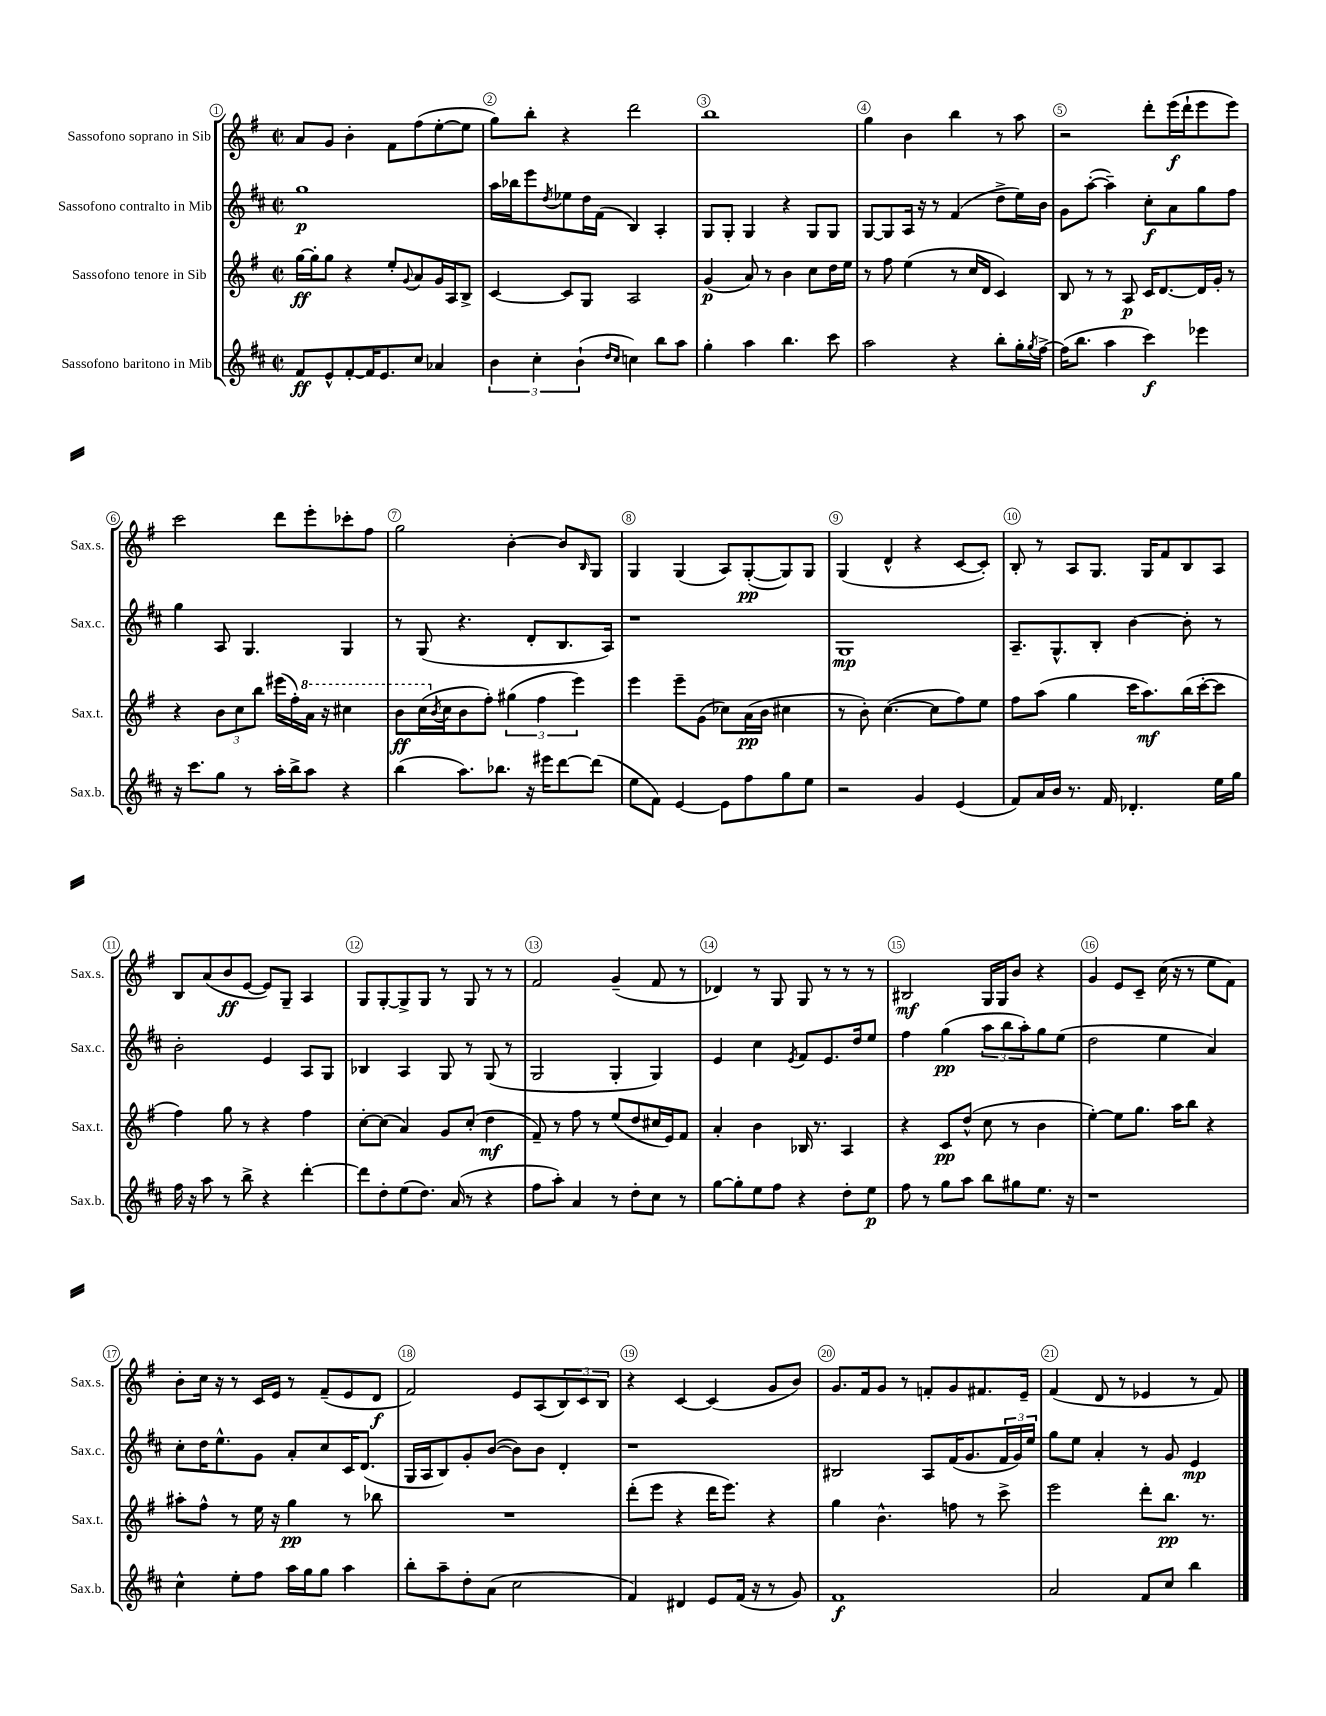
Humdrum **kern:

**kern	**kern	**kern	**kern
*staff4	*staff3	*staff2	*staff1
*clefG2	*clefG2	*clefG2	*clefG2
*k[f#c#]	*k[f#]	*k[f#c#]	*k[f#]
*M2/2	*M2/2	*M2/2	*M2/2
*met(c|)	*met(c|)	*met(c|)	*met(c|)
8f#	[16gg	1gg	8a
.	16gg']	.	.
8e^^	8gg	.	8g
[8f#'	4r	.	4b'
16f#]	.	.	.
8.e	.	.	.
.	8ee'	.	8f#
.	8qqg	.	.
8cc#	8a	.	(8ff#
4a-	16g	.	[8ee'
.	16A	.	.
.	8B^	.	8ee]
=	=	=	=
6b	[4c	16aa	8gg)
.	.	16bb-	.
.	.	8eee	8bb'
6cc#'	.	.	.
.	.	8qdd	.
.	8c]	8ee-	4r
(6b`	.	.	.
.	8G	16dd	.
.	.	(16f#	.
16qqdd	.	.	.
16qqcc#	.	.	.
4cc)	2A	4B)	2ddd
8bb	.	4A'	.
8aa	.	.	.
=	=	=	=
4gg'	(4g	8G	1bb
.	.	8G'	.
4aa	8a)	4G	.
.	8r	.	.
4.bb	4b	4r	.
.	8cc	8G	.
8ccc#	16dd	8G	.
.	16ee	.	.
=	=	=	=
2aa	8r	[8G	4gg
.	8ff#	8G]	.
.	(4ee	16A	4b
.	.	16r	.
.	.	8r	.
4r	8r	(4f#	4bb
.	16cc	.	.
.	16d	.	.
8bb'	4c)	8dd^	8r
16gg'	.	16ee)	8aa
8qgg	.	.	.
[16ff#^	.	16b	.
=	=	=	=
(16ff#]	8B	8g	2r
8.bb	.	.	.
.	8r	([8aa'	.
4aa	8r	4aa~])	.
.	8A	.	.
4ccc#)	16c	8cc#'	8ddd'
.	[8.d	.	.
.	.	8a	(16eee
.	.	.	16ddd`
4eee-	16d]	8gg	8eee
.	16g'	.	.
.	8r	8ff#	8eee)
=	=	=	=
16r	4r	4gg	2ccc
8.ccc#	.	.	.
8gg	12b	8A	.
.	12cc	.	.
8r	.	4.G	.
.	12bb	.	.
16aa'	(16eee#	.	8ddd
16bb^	16ff#')	.	.
8aa	16aa	.	8eee'
.	16r	.	.
4r	4ccc#	4G	8ccc-'
.	.	.	8ff#
=	=	=	=
(4bb	8bb	8r	2gg
.	(16ccc	(8G	.
.	8qb	.	.
.	16cc	.	.
8.aa)	8b	4.r	.
.	8ff#')	.	.
8.bb-	.	.	.
.	(6gg#	.	[4b'
16r	.	8d'	.
.	6ff#	.	.
16eee#	.	.	.
[8ddd	.	8.B	8b]
.	6eee)	.	.
.	.	.	16qqB
(8ddd]	.	.	8G
.	.	16A)	.
=	=	=	=
8ee	4eee	1r	4G
8f#)	.	.	.
[4e	8eee~	.	(4G
.	(8g	.	.
8e]	8cc-)	.	8A)
8ff#	(16a	.	([8G'
.	16b	.	.
8gg	4cc#	.	8G])
8ee	.	.	8G
=	=	=	=
2r	8r	1G	(4G
.	8b')	.	.
.	([4.cc	.	4d^^
4g	.	.	4r
.	8cc]	.	.
(4e	8ff#)	.	[8c
.	8ee	.	8c'])
=	=	=	=
8f#)	8ff#	8.A~	8B'
16a	(8aa	.	8r
16b	.	8.G^^	.
8.r	4gg	.	8A
.	.	8B'	8.G
16f#	.	.	.
4.d-'	16ccc	[4b	.
.	8.aa)	.	16G
.	.	.	8f#
.	(16bb	8b']	8B
.	[16ccc'	.	.
16ee	8ccc]	8r	8A
16gg	.	.	.
=	=	=	=
16ff#	4ff#)	2b'	8B
16r	.	.	.
8aa	.	.	(8a
8r	8gg	.	8b
8bb^	8r	.	[8e
4r	4r	4e	8e])
.	.	.	8G~
[4ddd'	4ff#	8A	4A
.	.	8G	.
=	=	=	=
8ddd]	[8cc'	4B-	8G
8dd'	(8cc]	.	[8G'
(8ee	4a)	4A	8G^]
8.dd)	.	.	8G
.	8g	8G	8r
(16a	.	.	.
8r	(8cc'	8r	8G
4r	4dd	(8G	8r
.	.	8r	8r
=	=	=	=
8ff#	8f#~)	2G	2f#
8aa')	8r	.	.
4a	8ff#	.	.
.	8r	.	.
8r	(8ee	4G'	(4g~
8dd'	8dd	.	.
8cc#	16cc#	4G)	8f#
.	16e)	.	.
8r	8f#	.	8r
=	=	=	=
[8gg	4a'	4e	4d-)
8gg']	.	.	.
8ee	4b	4cc#	8r
8ff#	.	.	8G
.	.	8qe	.
4r	16B-	8f#	8G
.	8.r	.	.
.	.	8.e	8r
8dd'	4A	.	8r
.	.	16dd	.
8ee	.	8ee	8r
=	=	=	=
8ff#	4r	4ff#	2B#
8r	.	.	.
8gg	8c	(4gg	.
8aa	(8dd^^	.	.
8bb	8cc	12aa	16G
.	.	.	16G
.	.	12bb	.
8gg#	8r	.	8b
.	.	12aa')	.
8.ee	4b	8gg	4r
.	.	(8ee	.
16r	.	.	.
=	=	=	=
1r	[4ee')	2dd	4g
.	8ee]	.	8e
.	8.gg	.	8c~
.	.	4ee	(16cc
.	16aa	.	16r
.	8bb	.	8r
.	4r	4a)	8ee
.	.	.	8f#)
=	=	=	=
4cc#^^	8aa#'	8cc#'	8b'
.	8ff#^^	16dd	16cc
.	.	8.ee^^	16r
8ee'	8r	.	8r
8ff#	16ee	8g	16c
.	16r	.	16e
16aa	4gg	8a'	8r
16gg	.	.	.
8gg	.	8cc#	(8f#~
4aa	8r	16c#	8e
.	.	(8.d	.
.	8bb-	.	8d
=	=	=	=
8bb'	1r	16G	2f#)
.	.	16A	.
8aa~	.	8B)	.
8dd'	.	8g'	.
(8a	.	([8b	.
2cc#	.	8b])	8e
.	.	8b	(8A
.	.	4d'	12B)
.	.	.	12c
.	.	.	12B
=	=	=	=
4f#)	(8ddd'	1r	4r
.	8eee	.	.
4d#	4r	.	[4c
8e	16ddd	.	(4c]
.	8.eee)	.	.
(16f#	.	.	.
16r	.	.	.
8r	4r	.	8g
8g)	.	.	8b)
=	=	=	=
1f#	4gg	2B#	8.g
.	.	.	16f#
.	4.b^^	.	8g
.	.	.	8r
.	.	8A	8f'
.	8ff	(16f#	8g
.	.	8.g	.
.	8r	.	8.f#
.	8ccc^	24f#	.
.	.	24g)	.
.	.	.	16e~
.	.	24ee	.
=	=	=	=
2a	2eee	8gg	(4f#
.	.	8ee	.
.	.	4a'	8d
.	.	.	8r
8f#	8ddd'	8r	4e-
8cc#	8.bb	8g	.
4bb	.	4e	8r
.	8.r	.	.
.	.	.	8f#)
==	==	==	==
*-	*-	*-	*-
